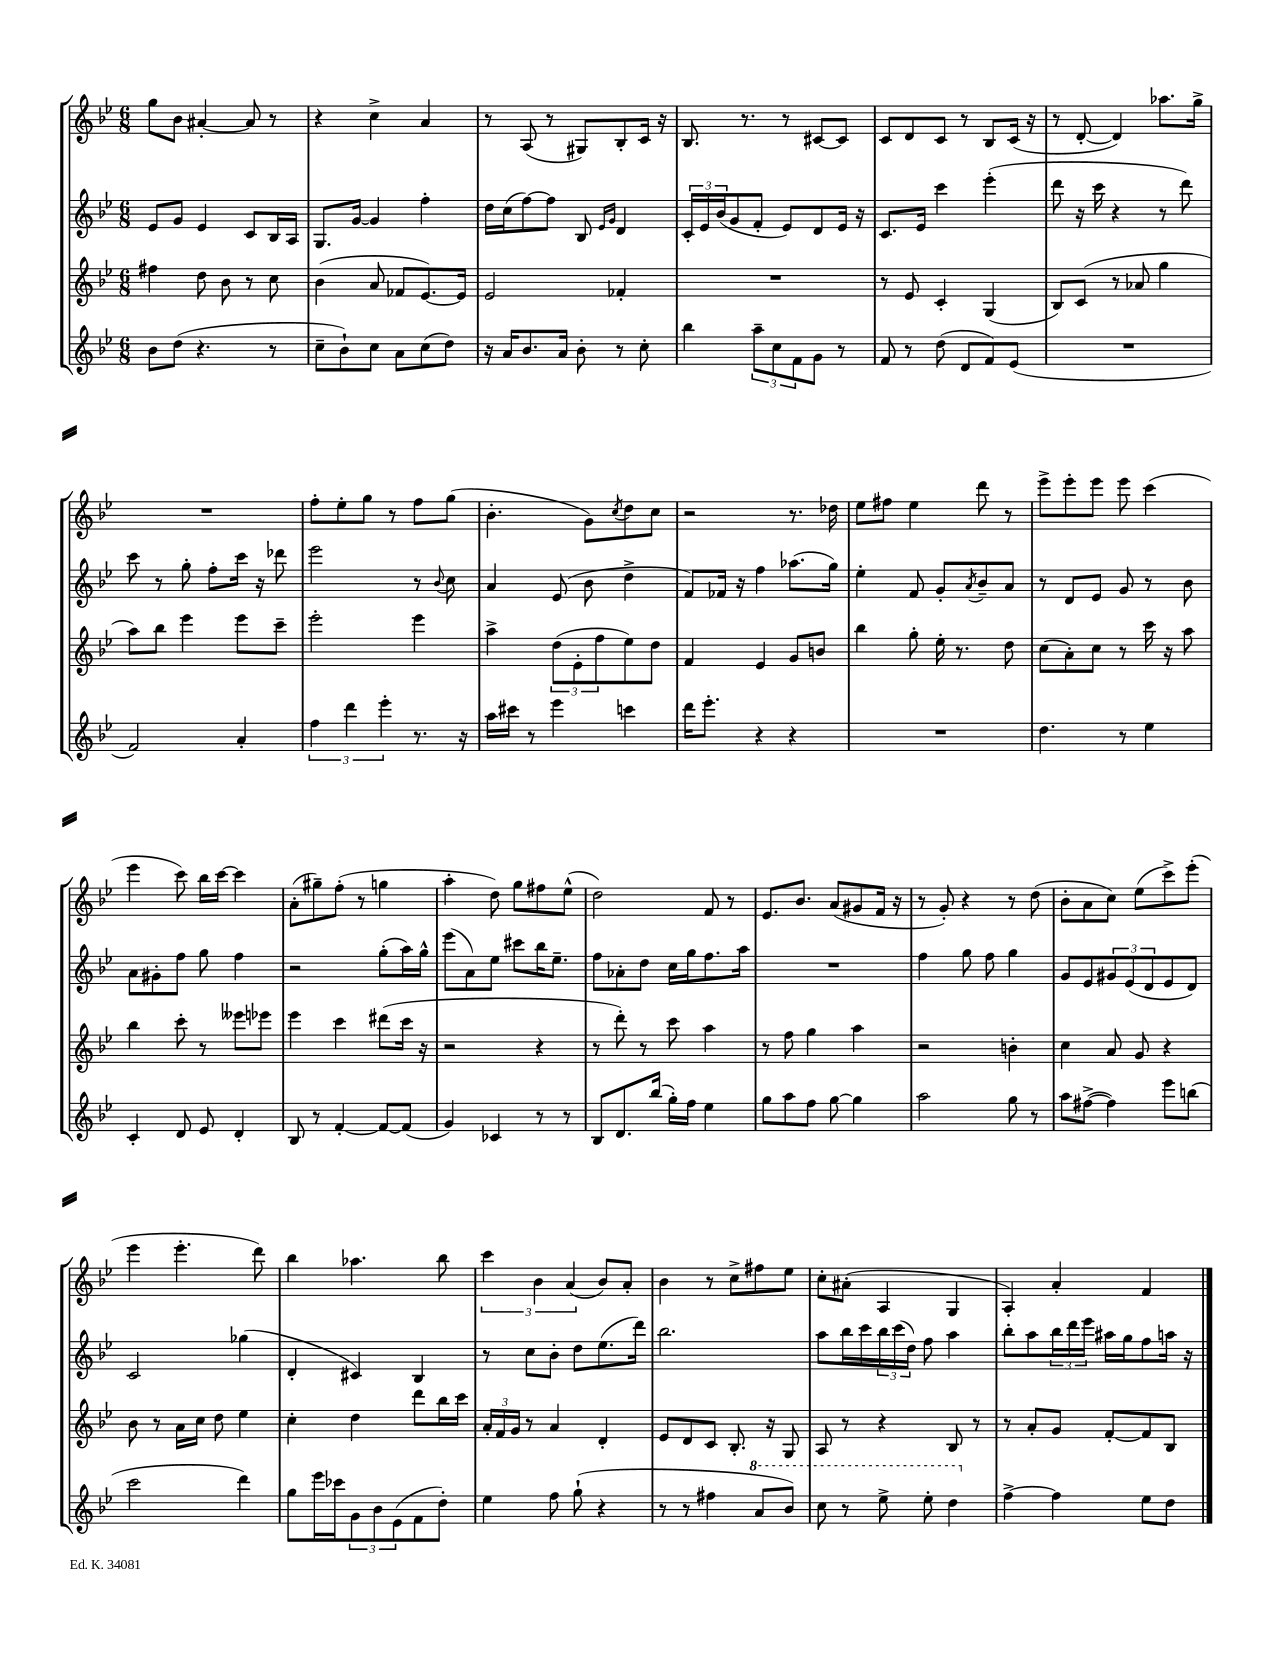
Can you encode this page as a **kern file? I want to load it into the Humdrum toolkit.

**kern	**kern	**kern	**kern
*staff4	*staff3	*staff2	*staff1
*clefG2	*clefG2	*clefG2	*clefG2
*k[b-e-]	*k[b-e-]	*k[b-e-]	*k[b-e-]
*M6/8	*M6/8	*M6/8	*M6/8
8b-	4ff#	8e-	8gg
(8dd	.	8g	8b-
4.r	8dd	4e-	[4a#'
.	8b-	.	.
.	8r	8c	8a#]
8r	8cc	16B-	8r
.	.	16A	.
=	=	=	=
8cc~	(4b-	8.G	4r
8b-`)	.	.	.
.	.	[16g	.
8cc	8a	4g]	4cc^
8a	8f-	.	.
(8cc	[8.e-)	4ff'	4a
8dd)	.	.	.
.	16e-]	.	.
=	=	=	=
16r	2e-	16dd	8r
16a	.	(16cc	.
8.b-	.	[8ff)	(8A
.	.	8ff]	8r
16a	.	.	.
8b-'	.	8B-	8G#)
.	.	16qqe-	.
.	.	16qqg	.
8r	4f-'	4d	8B-'
8cc'	.	.	16c
.	.	.	16r
=	=	=	=
4bb-	2.r	24c'	8.B-
.	.	24e-	.
.	.	(24b-	.
.	.	8g	.
.	.	.	8.r
12aa~	.	8f'	.
12cc	.	.	.
.	.	8e-)	8r
12f	.	.	.
8g	.	8d	[8c#
8r	.	16e-	8c#]
.	.	16r	.
=	=	=	=
8f	8r	8.c	8c
8r	8e-	.	8d
.	.	16e-	.
(8dd	4c'	4ccc	8c
8d	.	.	8r
8f)	(4G	(4eee-'	8B-
(8e-	.	.	(16c
.	.	.	16r
=	=	=	=
2.r	8B-)	8ddd	8r
.	(8c	16r	[8d'
.	.	16ccc	.
.	8r	4r	4d])
.	8a-	.	.
.	4gg	8r	8.aa-
.	.	8ddd)	.
.	.	.	16gg^
=	=	=	=
2f)	8aa)	8ccc	2.r
.	8bb-	8r	.
.	4eee-	8gg'	.
.	.	8ff'	.
4a'	8eee-	16ccc	.
.	.	16r	.
.	8ccc~	8ddd-	.
=	=	=	=
6ff	2eee-'	2eee-	8ff'
.	.	.	8ee-'
6ddd	.	.	.
.	.	.	8gg
6eee-'	.	.	.
.	.	.	8r
8.r	4eee-	8r	8ff
.	.	8qqb-	.
.	.	8cc	(8gg
16r	.	.	.
=	=	=	=
16aa	4aa^	4a	4.b-'
16ccc#	.	.	.
8r	.	.	.
4eee-	(12dd	(8e-	.
.	12e-'	.	.
.	.	8b-	8g)
.	12ff	.	.
.	.	.	8qcc
4ccc	8ee-)	4dd^	8dd
.	8dd	.	8cc
=	=	=	=
16ddd	4f	8f)	2r
8.eee-'	.	.	.
.	.	16f-	.
.	.	16r	.
4r	4e-	4ff	.
4r	8g	(8.aa-	8.r
.	8b	.	.
.	.	16gg)	16dd-
=	=	=	=
2.r	4bb-	4ee-'	8ee-
.	.	.	8ff#
.	8gg'	8f	4ee-
.	16ee-'	8g'	.
.	8.r	.	.
.	.	8qa	.
.	.	8b-~	8ddd
.	8dd	8a	8r
=	=	=	=
4.dd	(8cc	8r	8eee-^
.	8a')	8d	8eee-'
.	8cc	8e-	8eee-
8r	8r	8g	8eee-
4ee-	16ccc	8r	(4ccc
.	16r	.	.
.	8aa	8b-	.
=	=	=	=
4c'	4bb-	8a	4eee-
.	.	8g#'	.
8d	8ccc'	8ff	8ccc)
8e-	8r	8gg	16bb-
.	.	.	[16ccc
4d'	8eee--	4ff	4ccc]
.	8eee-	.	.
=	=	=	=
8B-	4eee-	2r	(8a'
8r	.	.	8gg#~)
[4f'	4ccc	.	(8ff'
.	.	.	8r
8f_	(8ddd#	(8gg'	4gg
(8f]	16ccc	16aa)	.
.	16r	16gg^^	.
=	=	=	=
4g)	2r	(8eee-	4aa'
.	.	8a)	.
4c-	.	8ee-	8dd)
.	.	8ccc#	8gg
8r	4r	16bb-	8ff#
.	.	8.ee-~	.
8r	.	.	(8ee-^^
=	=	=	=
8B-	8r	8ff	2dd)
8.d	8ddd')	8a-'	.
.	8r	8dd	.
(16bb-	.	.	.
16gg')	8ccc	16cc	.
16ff	.	16gg	.
4ee-	4aa	8.ff	8f
.	.	.	8r
.	.	16aa	.
=	=	=	=
8gg	8r	2.r	8.e-
8aa	8ff	.	.
.	.	.	8.b-
8ff	4gg	.	.
[8gg	.	.	(8a
4gg]	4aa	.	8g#
.	.	.	16f
.	.	.	16r
=	=	=	=
2aa	2r	4ff	8r
.	.	.	8g')
.	.	8gg	4r
.	.	8ff	.
8gg	4b'	4gg	8r
8r	.	.	(8dd
=	=	=	=
8aa	4cc	8g	8b-'
([8ff#^	.	8e-	8a
4ff#])	8a	12g#	8cc)
.	.	(12e-	.
.	8g	.	(8ee-
.	.	12d	.
8eee-	4r	8e-	8ccc^)
(8bb	.	8d)	(8eee-'
=	=	=	=
2ccc	8b-	2c	4eee-
.	8r	.	.
.	16a	.	4.eee-'
.	16cc	.	.
.	8dd	.	.
4ddd)	4ee-	(4gg-	.
.	.	.	8ddd)
=	=	=	=
8gg	4cc'	4d'	4bb-
16eee-	.	.	.
16ccc-	.	.	.
12g	4dd	4c#)	4.aa-
12b-	.	.	.
(12e-	.	.	.
8f	8ddd	4B-	.
8dd')	16bb-	.	8bb-
.	16ccc	.	.
=	=	=	=
4ee-	24a'	8r	6ccc
.	24f	.	.
.	24g	.	.
.	8r	8cc	.
.	.	.	6b-
8ff	4a	8b-'	.
.	.	.	(6a
(8gg`	.	8dd	.
4r	4d'	(8.ee-	8b-)
.	.	.	8a'
.	.	16ddd)	.
=	=	=	=
8r	8e-	2.bb-	4b-
8r	8d	.	.
4ff#	8c	.	8r
.	8.B-'	.	8cc^
8aa	.	.	8ff#
.	16r	.	.
8bb-)	8G	.	8ee-
=	=	=	=
8ccc	8A	8aa	8cc'
8r	8r	16bb-	(8a#'
.	.	16ccc	.
8eee-^	4r	24bb-	4A
.	.	(24ccc	.
.	.	24dd)	.
8eee-'	.	8ff	.
4ddd	8B-	4aa	4G
.	8r	.	.
=	=	=	=
[4ff^	8r	8bb-'	4A')
.	8a'	8aa	.
4ff]	8g	24bb-	4a'
.	.	24ddd	.
.	.	24eee-	.
.	[8f'	16aa#	.
.	.	16gg	.
8ee-	8f]	8ff	4f
8dd	8B-	16aa	.
.	.	16r	.
==	==	==	==
*-	*-	*-	*-
